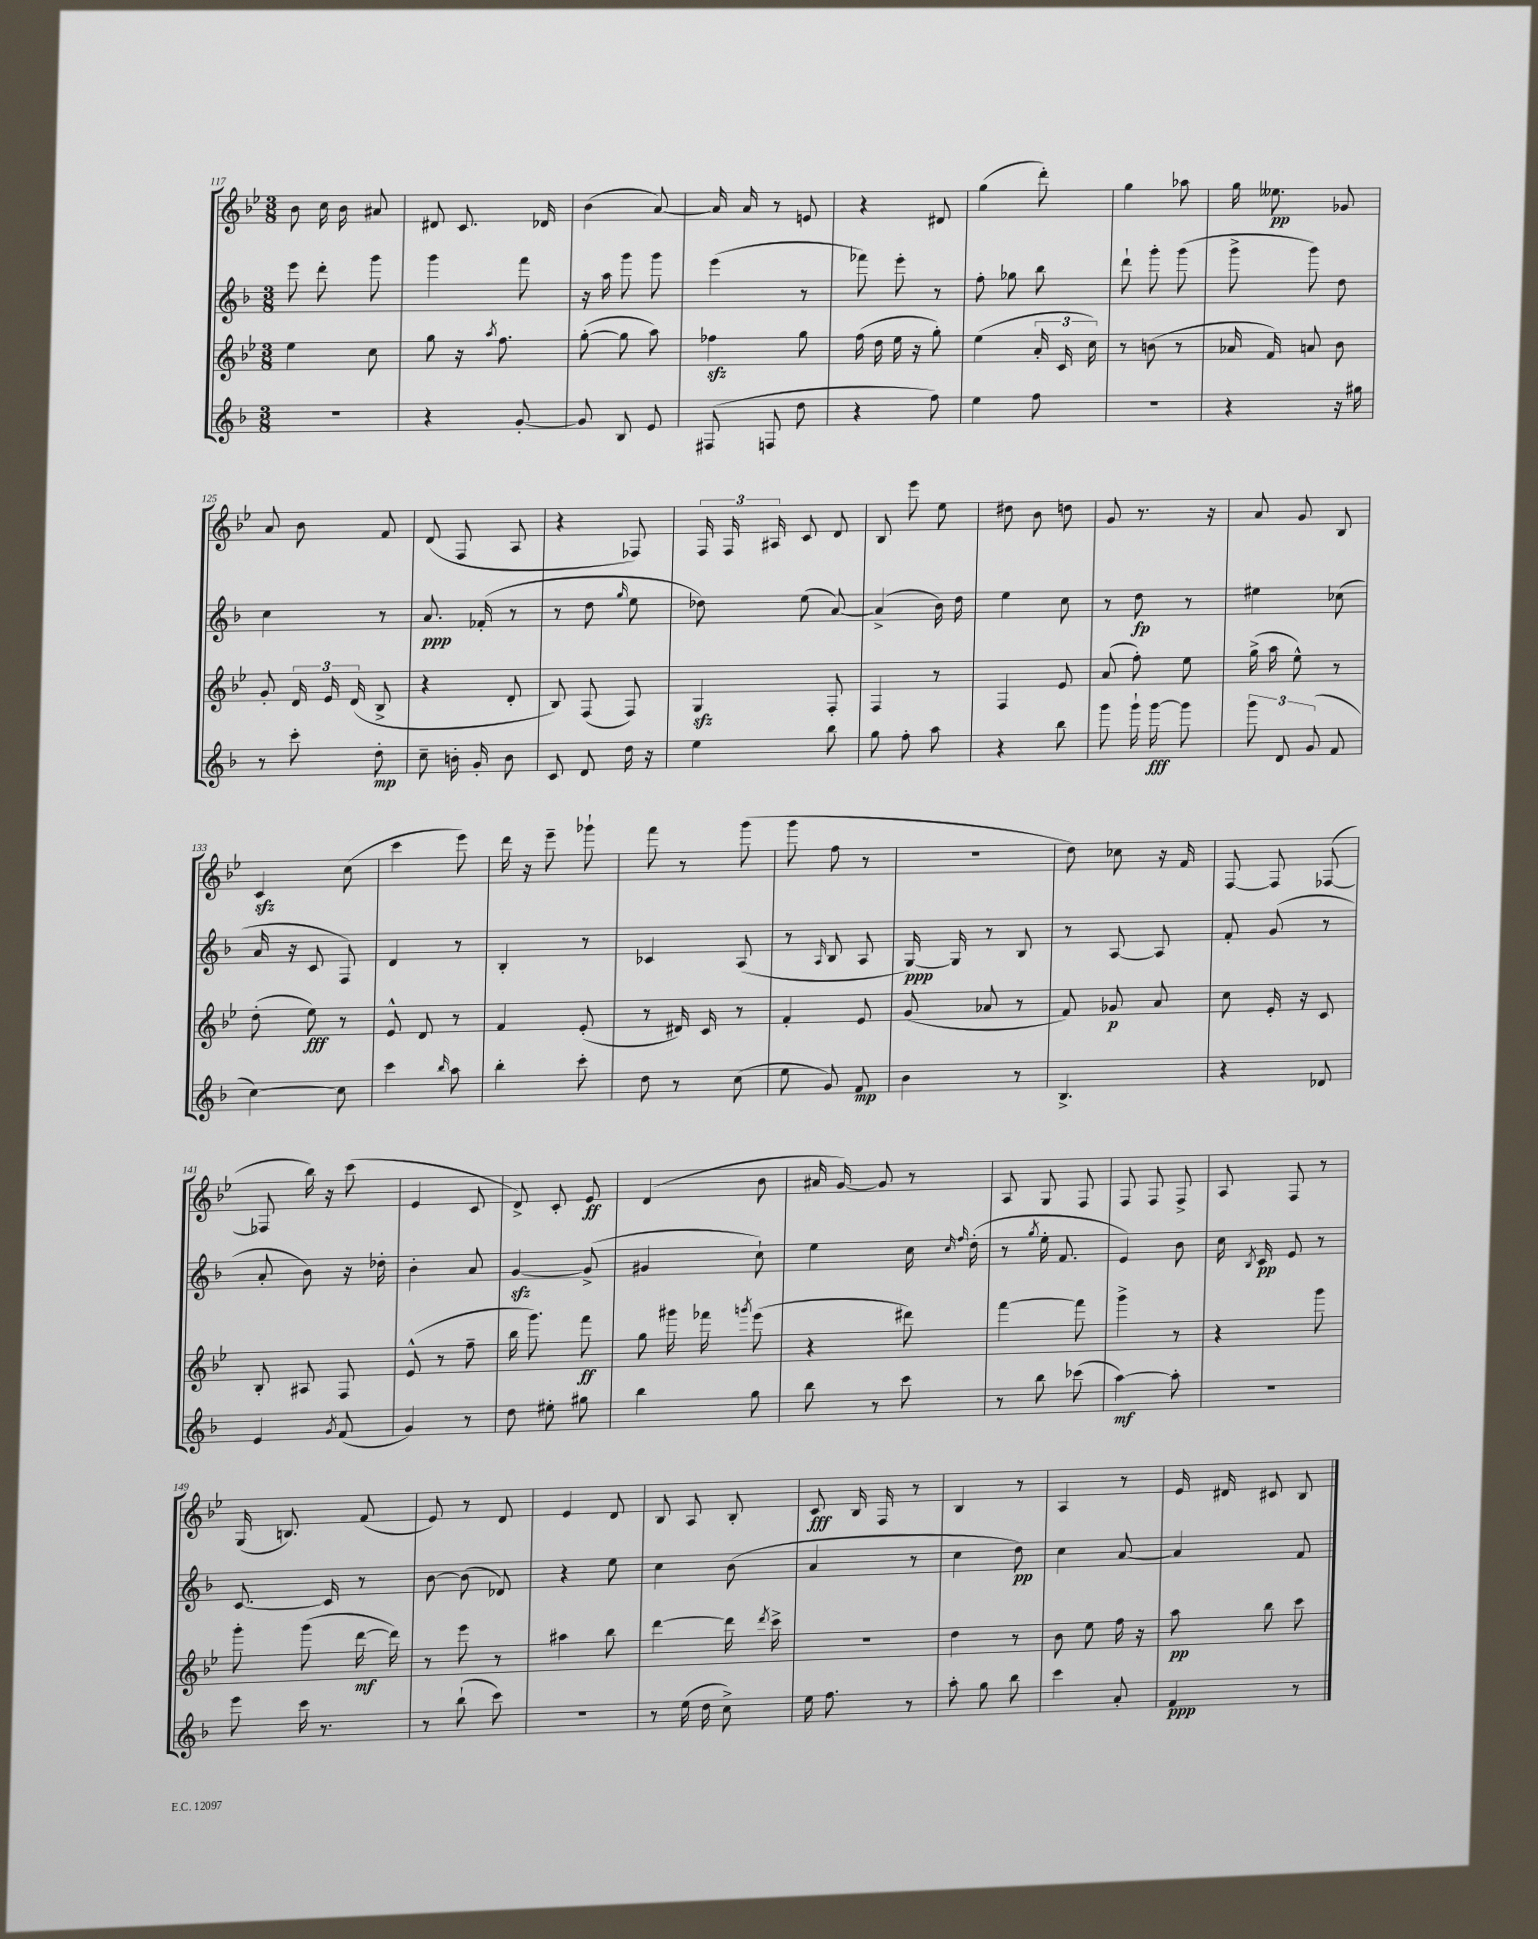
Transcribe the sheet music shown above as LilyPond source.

<<
\new StaffGroup <<
\new Staff = "s0" {
    \clef treble \key bes \major \numericTimeSignature \time 3/8
    \autoBeamOff bes'8 c''16 bes'16 ais'8 |
    dis'8 c'8. des'16 |
    bes'4( a'8~) |
    a'16 a'16 r8 e'8 |
    r4 dis'8 |
    g''4( d'''8-.) |
    g''4 aes''8 |
    g''16 eeses''8.\pp ges'8 |
    a'8 bes'8 f'8 |
    d'8( f8 a8 |
    r4 fes8) |
    \tuplet 3/2 { f16 f16 ais16 } c'8 d'8 |
    bes8 ees'''8 ees''8 |
    dis''8 bes'8 d''8 |
    g'8 r8. r16 |
    a'8 g'8 bes8 |
    c'4\sfz c''8( |
    c'''4 ees'''8) |
    d'''16 r16 ees'''8-- ges'''8-! |
    f'''8 r8 g'''8( |
    g'''8 f''8 r8 |
    R4. |
    d''8) ces''8 r16 f'16 |
    f8~ f8 fes8~( |
    fes8 bes''16) r16 c'''8( |
    ees'4 c'8 |
    d'8->) c'8-. ees'8\ff |
    d'4( bes'8 |
    ais'16 g'16~) g'8 r8 |
    a8 g8 f8 |
    f8 f8 f8-> |
    a8 f8 r8 |
    g16( b8.) f'8( |
    ees'8) r8 d'8 |
    ees'4 d'8 |
    bes8 a8 bes8-. |
    c'8\fff bes16 f16 r8 |
    bes4 r8 |
    a4 r8 |
    ees'16 dis'16 cis'8 bes8 \bar "|." |
}
\new Staff = "s1" {
    \clef treble \key f \major \numericTimeSignature \time 3/8
    \autoBeamOff e'''8 d'''8-. g'''8 |
    g'''4 f'''8 |
    r16 a''16 g'''8 g'''8 |
    e'''4( r8 |
    fes'''8) e'''8-. r8 |
    f''8-. ges''8 bes''8 |
    d'''8-! g'''8-. g'''8( |
    g'''8-> g'''8) d''8 |
    c''4 r8 |
    a'8.\ppp fes'16-.( r8 |
    r8 d''8 \grace { g''16 } e''8 |
    des''8) e''8( a'8~) |
    a'4->( bes'16) d''16 |
    e''4 c''8 |
    r8 d''8\fp r8 |
    eis''4 ces''8( |
    a'16 r16 c'8 f8) |
    d'4 r8 |
    bes4-. r8 |
    ces'4 a8( |
    r8 \grace { a16 } bes8 a8 |
    g16~\ppp) g16 r8 bes8 |
    r8 a8~ a8 |
    f'8-. g'8( r8 |
    a'8-. bes'8) r16 des''16-. |
    bes'4-. a'8 |
    g'4~\sfz g'8->( |
    gis'4 c''8-!) |
    e''4 c''16 \grace { c''16 f''16 } d''16-.( |
    r8 \acciaccatura { g''8 } e''16-. f'8. |
    e'4) bes'8 |
    c''16 \acciaccatura { bes8 } c'16\pp e'8 r8 |
    c'8.~ c'16 r8 |
    bes'8~ bes'8( des'8) |
    r4 e''8 |
    c''4 bes'8( |
    a'4 r8 |
    c''4 d''8\pp) |
    c''4 a'8~ |
    a'4 f'8 \bar "|." |
}
\new Staff = "s2" {
    \clef treble \key bes \major \numericTimeSignature \time 3/8
    \autoBeamOff ees''4 c''8 |
    g''8 r16 \acciaccatura { a''8 } f''8. |
    g''8~-.( g''8 a''8) |
    fes''4\sfz g''8 |
    f''16( d''16 ees''16 r16 g''8-.) |
    ees''4( \tuplet 3/2 { a'16-. c'16 c''16) } |
    r8 b'8( r8 |
    aes'16 f'16) a'8 bes'8 |
    g'8-. \tuplet 3/2 { d'16 ees'16 d'16( } bes8-> |
    r4 d'8-. |
    bes8) f8( f8) |
    g4\sfz f8-. |
    f4 r8 |
    f4 ees'8 |
    a'8( f''8-.) ees''8 |
    g''16->( a''16 ees''8-^) r8 |
    d''8-.( ees''8\fff) r8 |
    ees'8-^ d'8 r8 |
    f'4 ees'8-.( |
    r8 dis'16) c'16 r8 |
    f'4-. ees'8 |
    g'8( aes'8 r8 |
    f'8) ges'8\p a'8 |
    c''8 ees'16-. r16 c'8 |
    bes8-. ais8 f8 |
    ees'8-^( r8 f''8-- |
    bes''16 g'''8.) f'''8\ff |
    g''8 gis'''16 fes'''16 \acciaccatura { g'''8 } ees'''8( |
    r4 dis'''8) |
    f'''4~ f'''8 |
    g'''4-> r8 |
    r4 g'''8 |
    g'''8-. g'''8( d'''16~\mf d'''16) |
    r8 ees'''8 r8 |
    ais''4 bes''8 |
    d'''4~ d'''16 \acciaccatura { d'''8 } c'''16-> |
    R4. |
    d''4 r8 |
    bes'8 ees''8 f''16 r16 |
    a''8\pp bes''8 c'''8 \bar "|." |
}
\new Staff = "s3" {
    \clef treble \key f \major \numericTimeSignature \time 3/8
    \autoBeamOff R4. |
    r4 g'8~-. |
    g'8 bes8 e'8 |
    fis8( f8 d''8 |
    r4 f''8) |
    e''4 f''8 |
    R4. |
    r4 r16 gis''16 |
    r8 c'''8-. d''8-.\mp |
    c''8-- b'16-. g'16-. b'8 |
    c'8 d'8 d''16 r16 |
    e''4 bes''8 |
    g''8 f''8-. a''8 |
    r4 bes''8 |
    g'''8 g'''16-! g'''16~\fff g'''8 |
    \tuplet 3/2 { g'''8 d'8 g'8( } f'8 |
    c''4~) c''8 |
    c'''4 \grace { bes''16 } a''8 |
    bes''4-. c'''8-. |
    d''8 r8 c''8( |
    e''8 g'8) f'8\mp |
    bes'4 r8 |
    bes4.-> |
    r4 des'8 |
    e'4 \acciaccatura { g'8 } f'8( |
    g'4) r8 |
    d''8 eis''8-. gis''8 |
    bes''4 g''8 |
    bes''8 r8 c'''8 |
    r8 bes''8 ces'''8( |
    a''4~\mf) a''8-. |
    R4. |
    e'''8 c'''16 r8. |
    r8 bes''8-!( c'''8) |
    R4. |
    r8 e''16( d''16 c''8->) |
    e''16 f''8. r8 |
    a''8-. g''8 bes''8 |
    c'''4 a'8-. |
    f'4\ppp r8 \bar "|." |
}
>>
>>
\layout { \context { \Score currentBarNumber = #117 } }
